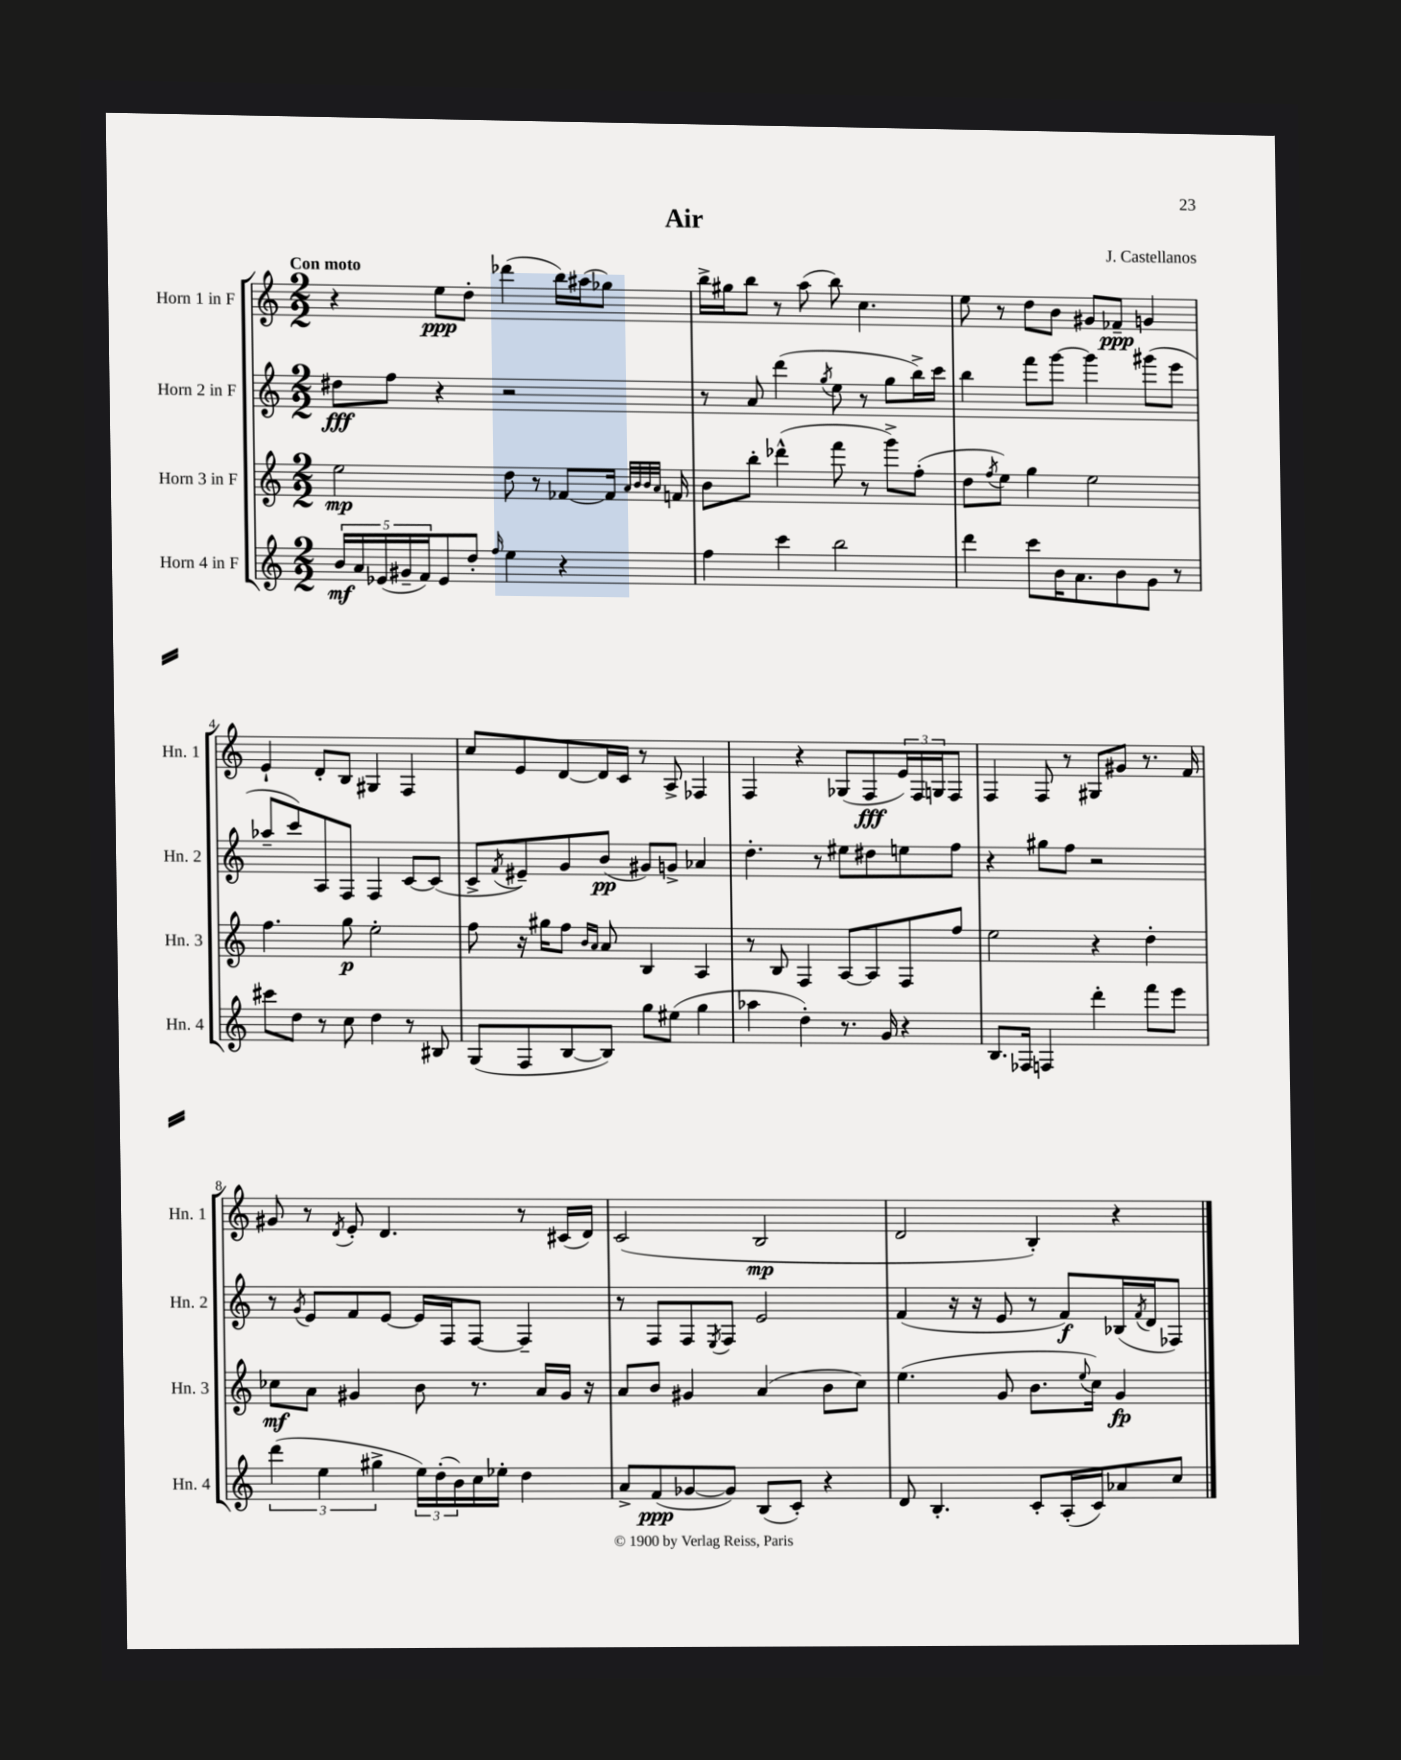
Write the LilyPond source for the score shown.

\header { title = "Air" composer = "J. Castellanos" }
<<
\new StaffGroup <<
\new Staff = "s0" \with { instrumentName = "Horn 1 in F" shortInstrumentName = "Hn. 1" } {
    \clef treble \key c \major \numericTimeSignature \time 2/2 \tempo "Con moto"
    r4 e''8\ppp d''8-. des'''4( b''16) ais''16( ges''8) |
    b''16-> gis''16 b''8 r8 a''8( b''8) c''4. |
    e''8 r8 d''8 b'8 gis'8 fes'8--\ppp g'4 |
    e'4-! d'8-. b8 gis4 f4 |
    c''8 e'8 d'8~ d'16 c'16 r8 a8-> fes4 |
    f4 r4 ges8( f8\fff \tuplet 3/2 { e'16) f16 g16 } f8 |
    f4 f8 r8 gis8 gis'8 r8. f'16 |
    gis'8 r8 \acciaccatura { d'8 } e'8-. d'4. r8 cis'16( d'16) |
    c'2( b2\mp |
    d'2 b4-.) r4 \bar "|." |
}
\new Staff = "s1" \with { instrumentName = "Horn 2 in F" shortInstrumentName = "Hn. 2" } {
    \clef treble \key c \major \numericTimeSignature \time 2/2
    dis''8\fff f''8 r4 r2 |
    r8 a'8 d'''4( \acciaccatura { g''8 } e''8 r8 g''8 b''16->) c'''16 |
    b''4 f'''8 g'''8~ g'''4 gis'''8( e'''8 |
    aes''8-- c'''8) a8 f8 f4 c'8~ c'8( |
    c'8-> \acciaccatura { f'8 } eis'8--) g'8 b'8\pp( gis'8) g'8-> aes'4 |
    d''4.-. r8 eis''8 dis''8 e''8 f''8 |
    r4 gis''8 f''8 r2 |
    r8 \acciaccatura { g'8 } e'8 f'8 e'8~ e'16 f16 f8~ f4-- |
    r8 f8 f8 \acciaccatura { e8 } f8 e'2 |
    f'4( r16 r16 e'8 r8 f'8\f) bes16( \acciaccatura { f'8 } d'16 fes8) \bar "|." |
}
\new Staff = "s2" \with { instrumentName = "Horn 3 in F" shortInstrumentName = "Hn. 3" } {
    \clef treble \key c \major \numericTimeSignature \time 2/2
    e''2\mp d''8 r8 fes'8~ fes'16 \grace { a'32 b'32 b'32 a'32 } f'16 |
    b'8 b''8-. des'''4-^( f'''8 r8 g'''8->) f''8-.( |
    d''8 \acciaccatura { f''8 } e''8) g''4 e''2 |
    f''4. g''8\p e''2-. |
    f''8 r16 gis''16 f''8 \grace { b'16 a'16 } a'8 b4 a4 |
    r8 b8 f4 a8~ a8 f8 f''8 |
    e''2 r4 d''4-. |
    ces''8\mf a'8 gis'4 b'8 r8. a'16 gis'16 r16 |
    a'8 b'8 gis'4 a'4( b'8 c''8) |
    e''4.( g'8 b'8. \appoggiatura { e''8 } c''16) g'4\fp \bar "|." |
}
\new Staff = "s3" \with { instrumentName = "Horn 4 in F" shortInstrumentName = "Hn. 4" } {
    \clef treble \key c \major \numericTimeSignature \time 2/2
    \tuplet 5/4 { b'16\mf a'16 ees'16( gis'16-- f'16) } ees'8 d''8-. \grace { f''16 } e''4 r4 |
    f''4 c'''4 b''2 |
    d'''4 c'''8 b'16 a'8. b'8 g'8 r8 |
    cis'''8 d''8 r8 c''8 d''4 r8 bis8 |
    g8( f8 b8~ b8) g''8 eis''8( g''4 |
    aes''4 d''4-.) r8. g'16 r4 |
    b8. fes16 f4 d'''4-. f'''8 e'''8 |
    \tuplet 3/2 { d'''4( e''4 gis''4-> } \tuplet 3/2 { e''16) d''16-.( b'16) } c''16 ees''16-. d''4 |
    a'8-> f'8\ppp( ges'8~ ges'8) b8( c'8-.) r4 |
    d'8 b4.-. c'8-. a16-.( c'16) aes'8 c''8 \bar "|." |
}
>>
>>
